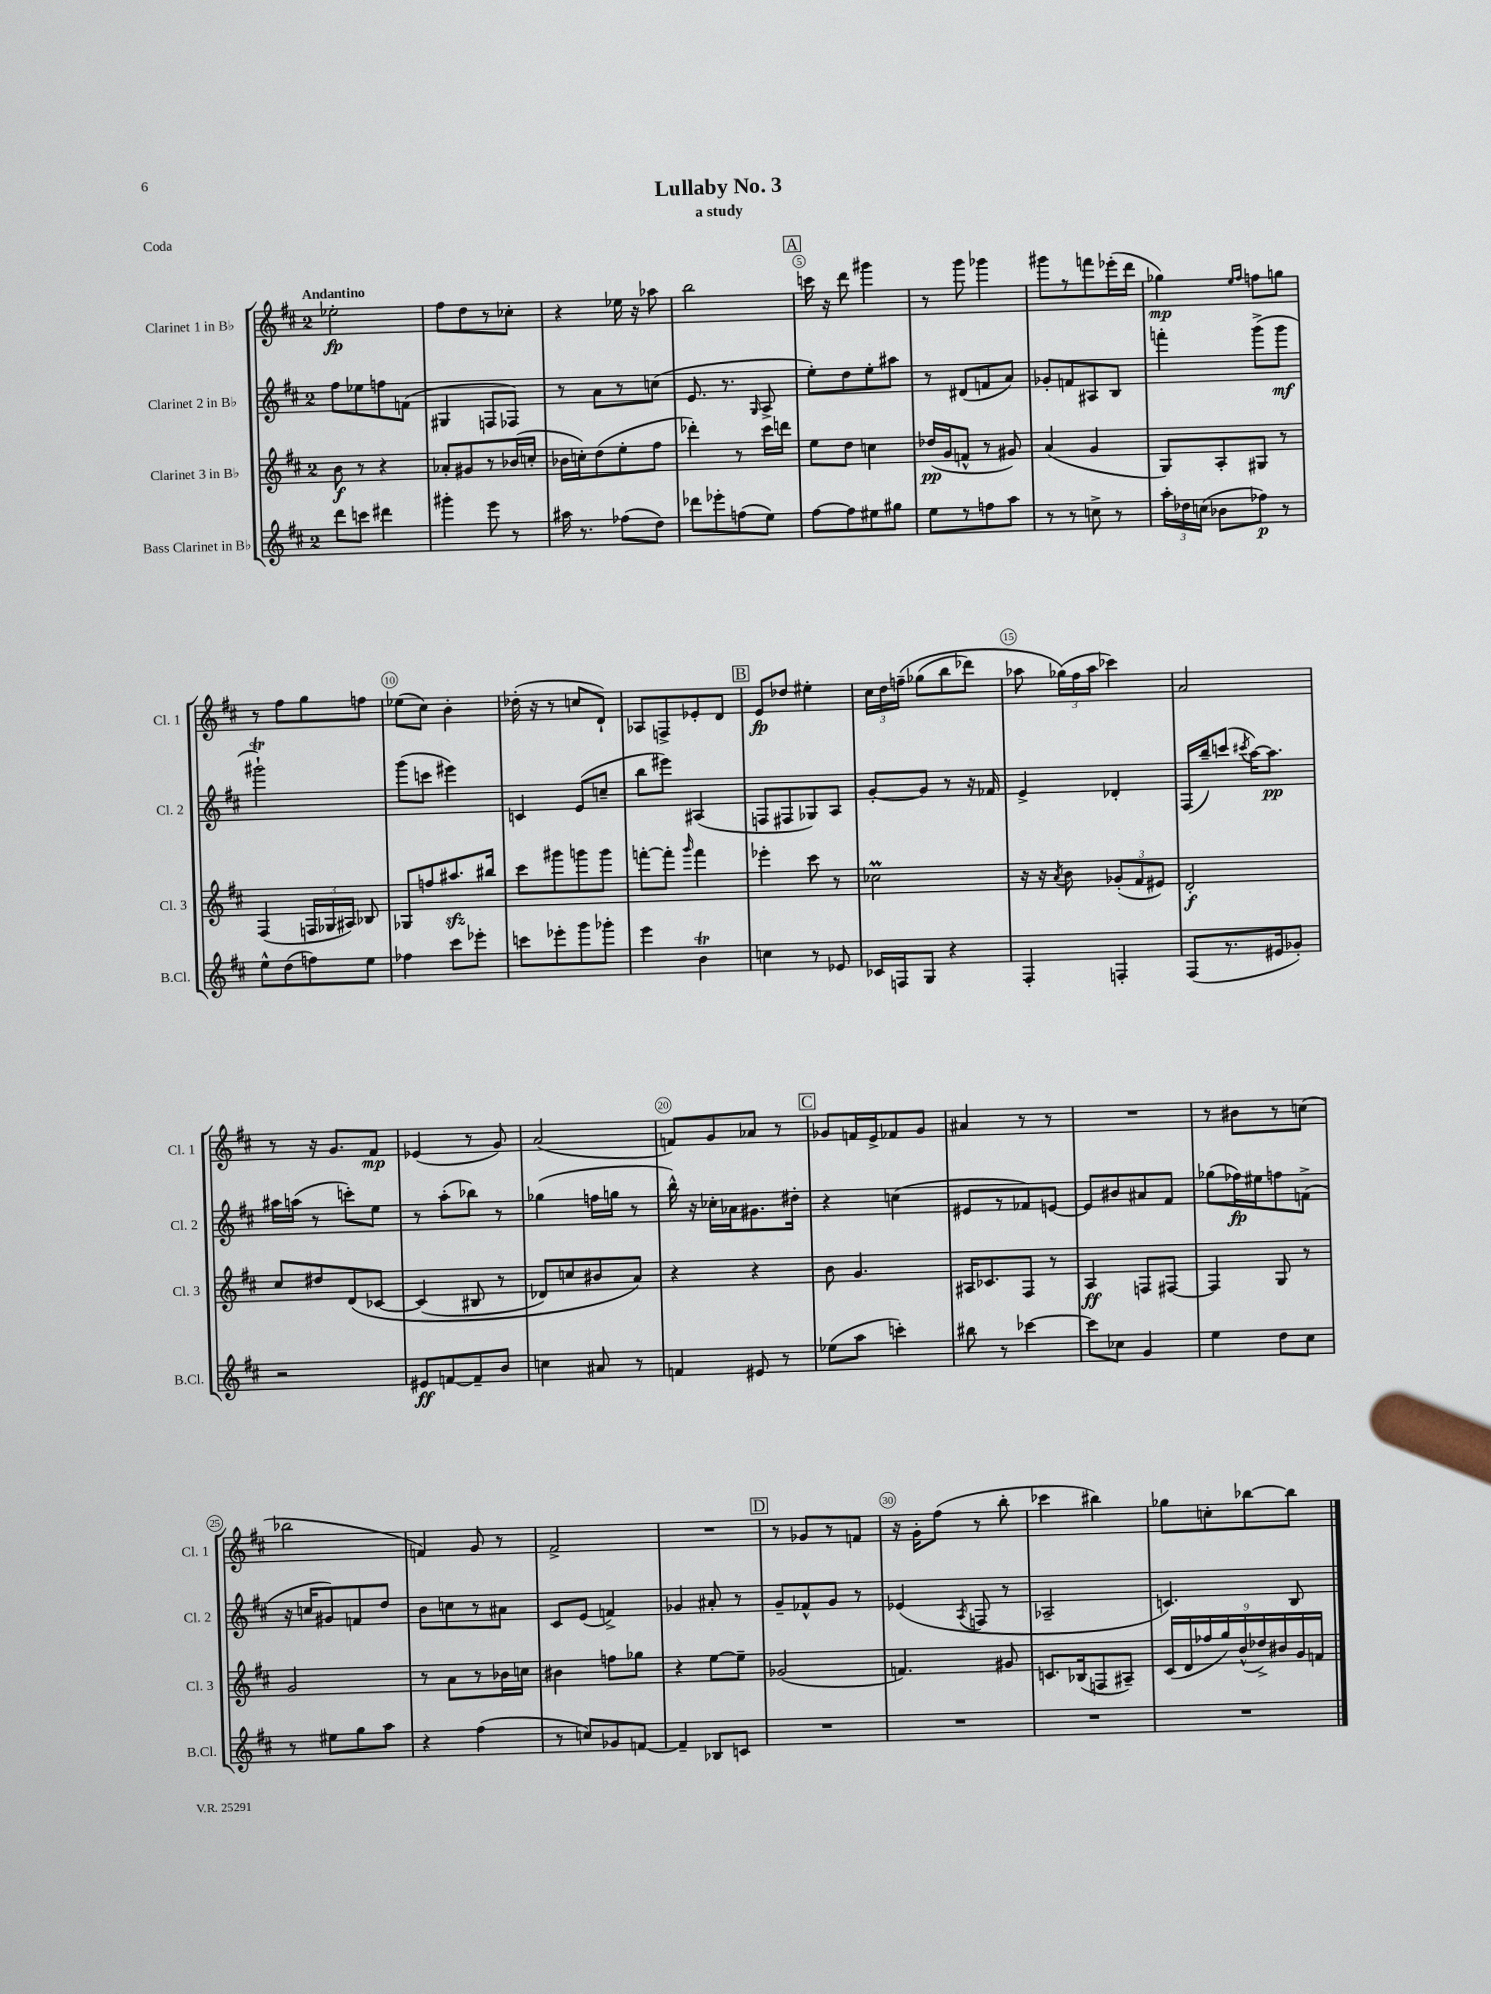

**kern	**kern	**kern	**kern
*staff4	*staff3	*staff2	*staff1
*clefG2	*clefG2	*clefG2	*clefG2
*k[f#c#]	*k[f#c#]	*k[f#c#]	*k[f#c#]
*M2/4	*M2/4	*M2/4	*M2/4
8ddd	8b	8ff#	2ee-'
8ccc	8r	8ee-	.
4ddd#	4r	8ff	.
.	.	(8f	.
=	=	=	=
4ggg#'	8a-'	4G#	8ff#
.	8g#	.	8dd
8eee	8r	8F	8r
8r	(16b-	8F-)	8cc-'
.	16cc'	.	.
=	=	=	=
16aa#	16b-	8r	4r
8.r	16cc')	.	.
.	(8dd	8a	.
(8ff-	8ee'	8r	16ee-
.	.	.	16r
8dd)	8ff#	(8cc	8aa-
=	=	=	=
8ddd-	4ddd-')	8.e	2bb
8eee-'	.	.	.
.	.	8.r	.
(8ff	8r	.	.
.	.	16qqG	.
8ee)	16ccc#	8A^	.
.	16ddd	.	.
=	=	=	=
[8ff#	8ee	8ee')	16ccc
.	.	.	16r
8ff#]	8dd	8dd	8ddd
8ee#	4cc	8ee'	4ggg#
8gg#	.	8aa#	.
=	=	=	=
8ee	(16dd-	8r	8r
.	16g	.	.
8r	8f^^	(8d#	8ggg
8ff	8r	8f	4ggg-
8aa	8g#)	8a)	.
=	=	=	=
8r	(4a	8g-'	8ggg#
8r	.	8f	8r
8cc^	4g	8A#	8fff
8r	.	8B	(16eee-'
.	.	.	16ddd
=	=	=	=
24aa'	8G)	4fff'	4gg-)
24dd-	.	.	.
(24cc	.	.	.
8b-	8A'	.	.
.	.	.	16qqee
.	.	.	16qqff#
8ff-)	8G#	(8ggg^	8ff
8r	8r	8ggg	8gg
=	=	=	=
8ee^^	(4F#	2ggg#`)	8r
(8dd	.	.	8ff#
8ff)	24F	.	8gg
.	24G-	.	.
.	24A#)	.	.
8ee	8B-	.	8ff
=	=	=	=
4ff-	8G-	(8ggg	(8ee-
.	8ff	8ccc	8cc#)
8ccc#	8.aa#	4eee#)	4b'
8eee-'	.	.	.
.	16bb#	.	.
=	=	=	=
8ccc	8ccc#	4c	(16dd-'
.	.	.	16r
8eee-'	8ggg#	.	8r
8ggg	8ggg	(8e	8cc
8ggg-'	8ggg	8cc~	8d`)
=	=	=	=
4eee	[8fff'	8bb	8A-
.	8fff']	8eee#)	8F^
.	16qqggg	.	.
4b	4fff	(4A#	8e-'
.	.	.	8d
=	=	=	=
4cc	4eee-'	8F	8e
.	.	8F#	8dd-
8r	8ccc#	8G-)	4ee#'
8e-	8r	8A	.
=	=	=	=
16c-	2cc-	[8g'	24cc#
.	.	.	24dd
16F	.	.	.
.	.	.	&(24ff~
8G	.	8g]	(8gg-
4r	.	8r	8bb
.	.	16r	8ddd-)
.	.	16f-	.
=	=	=	=
4F#'	16r	4e^	8aa-
.	16r	.	.
.	8qa	.	.
.	8b	.	(24gg-&)
.	.	.	24ff#
.	.	.	24aa-
4F'	(12g-'	4d-'	4ccc-)
.	12f#	.	.
.	12e#)	.	.
=	=	=	=
(8F#	2d'	(16F#	2a
.	.	16bb~)	.
8.r	.	(8ccc	.
.	.	8qccc#	.
.	.	[16aa)	.
16e#	.	8.aa]	.
8g-')	.	.	.
=	=	=	=
2r	8cc#	16aa#	8r
.	.	(16aa	.
.	8dd#	8r	16r
.	.	.	8.g
.	&(8d	8ccc')	.
.	[8c-	8ee	8f#
=	=	=	=
8e#	(4c-]	8r	(4e-
[8f	.	(8aa'	.
8f~]	8B#	8bb-)	8r
8b	8r	8r	8g)
=	=	=	=
4cc	8d-)	(4gg-	(2a
.	8cc	.	.
8a#	8b#	16ff	.
.	.	16gg	.
8r	8a&)	8r	.
=	=	=	=
4f	4r	16bb^^)	8f)
.	.	16r	.
.	.	16cc-'	8g
.	.	16a-	.
8e#	4r	8.g#	8a-
8r	.	.	8r
.	.	16dd#'	.
=	=	=	=
(8ee-	8b	4r	8g-
8aa	4.g	.	16f
.	.	.	16e^
4ccc')	.	(4cc	8f-
.	.	.	8g-
=	=	=	=
8bb#	16A#	8e#	4a#
.	8.c-	.	.
8r	.	8r	.
[4ccc-	8F#	8f-)	8r
.	8r	[8e	8r
=	=	=	=
8ccc-]	4A	8e]	2r
8cc-	.	8b#	.
4g	8F	8a#	.
.	[8F#	8f#	.
=	=	=	=
4ee	4F#]	(8gg-	8r
.	.	16ff-)	8b#
.	.	16ee#	.
8dd	8G	8ff	8r
8cc#	8r	(8f^	(8cc
=	=	=	=
8r	2g	16r	2bb-
.	.	16cc	.
8ee#	.	8g#)	.
8gg	.	8f	.
8aa	.	8dd	.
=	=	=	=
4r	8r	8b	4f)
.	8a	8cc	.
(4ff#	8r	8r	8g
.	16b-	8a#	8r
.	16cc	.	.
=	=	=	=
8r	4b#	8c#	2f#^
8cc)	.	(8e	.
8g-	8ff	4f^)	.
[8f	8gg-	.	.
=	=	=	=
4f~]	4r	4g-	2r
8B-	[8ee	8a#'	.
8c	8ee~]	8r	.
=	=	=	=
2r	(2g-	8g~	8r
.	.	8f-^^	8g-
.	.	8g	8r
.	.	8r	8f
=	=	=	=
2r	4.f)	(4e-	16r
.	.	.	16g'
.	.	.	(8ff#
.	.	8qA	.
.	.	8F	8r
.	8g#	8r	8bb'
=	=	=	=
2r	8.c	2A-~	4ccc-
.	(16B-	.	.
.	8F	.	4bb#)
.	8A#~)	.	.
=	=	=	=
2r	(18c#	4.c)	8gg-
.	18d	.	.
.	18ff-	.	.
.	.	.	8cc'
.	18gg)	.	.
.	(18b^^	.	.
.	.	.	[8bb-
.	18dd-^)	.	.
.	18b#	.	.
.	.	8B	8bb-]
.	18g	.	.
.	18f	.	.
==	==	==	==
*-	*-	*-	*-
